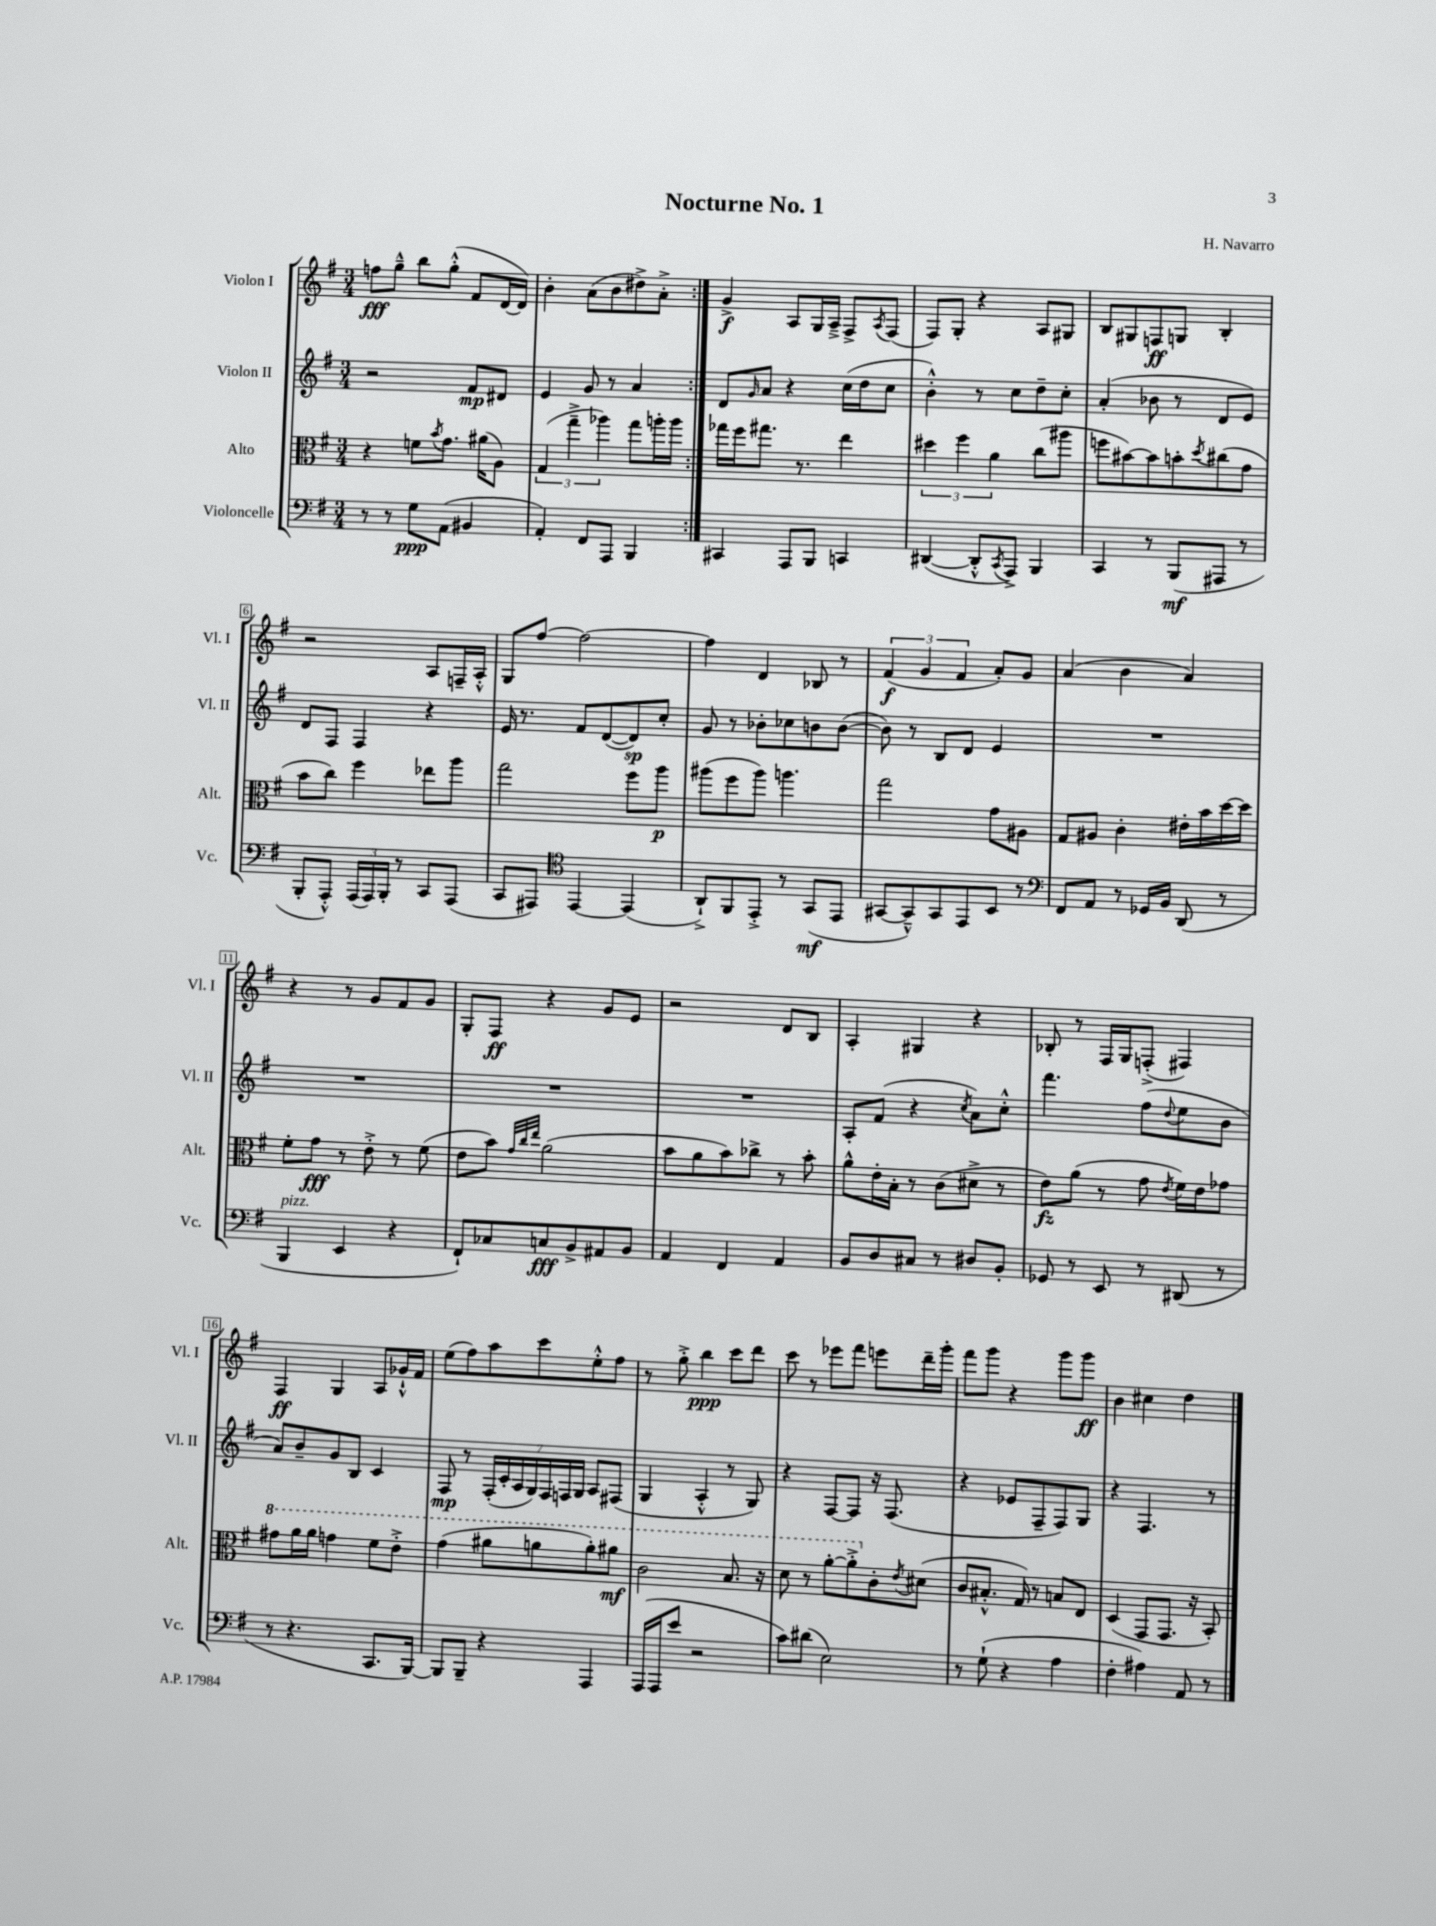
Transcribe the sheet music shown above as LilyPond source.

\header { title = "Nocturne No. 1" composer = "H. Navarro" }
<<
\new StaffGroup <<
\new Staff = "s0" \with { instrumentName = "Violon I" shortInstrumentName = "Vl. I" } {
    \clef treble \key g \major \numericTimeSignature \time 3/4
    \repeat volta 2 { f''8\fff g''8---^ b''8 g''8-.-^( fis'8 d'16~ d'16) |
    b'4-. a'8( b'8 dis''8->) a'8-.-> | }
    g'4->\f a8 g16 a16---> fis8-> \acciaccatura { a8 } fis8( |
    fis8) g8-. r4 a8 gis8 |
    b8 gis8 f8\ff g8 b4-. |
    r2 a8 f16-- a16-.-^ |
    g8 fis''8~ fis''2~ |
    fis''4 d'4 bes8 r8 |
    \tuplet 3/2 { fis'4\f( g'4 fis'4 } a'8-.) g'8 |
    a'4( b'4 a'4) |
    r4 r8 g'8 fis'8 g'8 |
    g8-. fis8\ff r4 g'8 e'8 |
    r2 d'8 b8 |
    a4-. gis4 r4 |
    bes8-. r8 fis16 g16 f8-.->( fis4) |
    fis4\ff g4 a8 ges'16-!-^ fis'16 |
    e''8( fis''8) a''8 c'''8 e''8-.-^ fis''8 |
    r8 g''8-.-> b''4\ppp c'''8 d'''8 |
    c'''8 r8 ees'''8 fis'''8 e'''8 d'''16-- g'''16-. |
    fis'''8 g'''8 r4 g'''8 g'''8\ff |
    b'4 cis''4 d''4 \bar "|." |
}
\new Staff = "s1" \with { instrumentName = "Violon II" shortInstrumentName = "Vl. II" } {
    \clef treble \key g \major \numericTimeSignature \time 3/4
    \repeat volta 2 { r2 fis'8\mp dis'8 |
    e'4 g'8 r8 a'4 | }
    d'8 \grace { g'16 } a'8 r4 c''16( d''16 c''8 |
    b'4-.-^) r8 c''8 d''8-- c''8-. |
    a'4-.( bes'8 r8 d'8 e'8) |
    d'8 fis8 fis4 r4 |
    e'16 r8. fis'8 d'8~( d'8\sp) c''8-. |
    g'8 r8 bes'8-. ces''8 b'8 b'8~( |
    b'8) r8 b8 d'8 e'4 |
    R2. |
    R2. |
    R2. |
    R2. |
    a8-. fis'8( r4 \acciaccatura { c''8 } a'8) c''8-.-^ |
    fis'''4. fis''8( \appoggiatura { d''8 } e''8 b'8 |
    a'8) b'8-- g'8 b8 c'4 |
    fis8\mp r8 \tuplet 7/4 { fis16-.( c'16-. a16 g16) fis16 f16 g16 } a8 fis8( |
    g4 a4-.-^ r8 g8) |
    r4 fis8~ fis8 r16 fis8.( |
    r4 ees'8 fis8-- fis8) g8 |
    r4 fis4. r8 \bar "|." |
}
\new Staff = "s2" \with { instrumentName = "Alto" shortInstrumentName = "Alt." } {
    \clef alto \key g \major \numericTimeSignature \time 3/4
    \repeat volta 2 { r4 f'8 \acciaccatura { b'8 } g'8. ais'16( a8) |
    \tuplet 3/2 { g4( g''4---> aes''4) } g''8 a''16-. a''16 | }
    ges''16 fis''16 gis''8. r8. e''4 |
    \tuplet 3/2 { dis''4 fis''4 a'4 } c''8( ais''8 |
    f''8 bis'8~) bis'8 b'8-. \acciaccatura { d''8 } cis''8( g'8 |
    b'8 c''8) fis''4 ees''8 a''8 |
    g''2 fis''8 a''8\p |
    ais''8( fis''8 ais''8) a''4. |
    g''2 g'8 ais8 |
    g8 ais8 c'4-. eis'16-. b'16 d''16~ d''16 |
    fis'8-. g'8\fff r8 e'8-.-> r8 fis'8( |
    e'8 b'8) \grace { g'32 c''32 e''32 } a'2( |
    b'8 a'8 b'8) ces''8-> r8 b'8-. |
    a'8-^ e'16-. b16-. r8 c'8( dis'8-> r8 |
    e'8\fz) a'8( r8 g'8 \acciaccatura { e'8 } fis'16) e'16 ges'8 |
    \ottava #1 gis''8 a''16 a''16 g''4 fis''8 e''8-.-> |
    g''4( ais''8 a''8 a''8-.) ais''8\mf |
    c''2 b'8. r16 |
    d''8 r8 a''8~-. a''8-.-> \ottava #0 c'8-. \acciaccatura { e'8 } dis'8( |
    c'8 bis8.-.-^ g16) r8 b8 e8 |
    d4( g,8 g,8. r16 b,8-.) \bar "|." |
}
\new Staff = "s3" \with { instrumentName = "Violoncelle" shortInstrumentName = "Vc." } {
    \clef bass \key g \major \numericTimeSignature \time 3/4
    \repeat volta 2 { r8 r8 g8\ppp a,8( bis,4 |
    a,4-.) fis,8 a,,8 b,,4 | }
    cis,4 a,,8 b,,8 c,4 |
    dis,4~( dis,8-.-^ \acciaccatura { c,8 } a,,8->) b,,4 |
    c,4 r8 b,,8\mf( ais,,8 r8 |
    b,,8-. a,,8-.-^) \tuplet 3/2 { a,,16( a,,16) b,,16-. } r8 c,8 a,,8( |
    c,8 ais,,8) \clef tenor e,4~ e,4( |
    a,8-!->) fis,8 e,8-.-> r8 g,8\mf( e,8 |
    gis,8~ gis,8---^) gis,8 e,8 b,8 r8 |
    \clef bass fis,8 a,8 r8 ges,16 b,16 d,8( r8 |
    b,,4^\markup { \italic "pizz." } e,4 r4 |
    fis,8-!) ces8 c8\fff b,8-> ais,8 b,8 |
    a,4 fis,4 a,4 |
    b,8 d8 cis8 r8 dis8 b,8-. |
    ges,8 r8 e,8 r8 dis,8( r8 |
    r8 r4. c,8. b,,16~) |
    b,,8 b,,8-- r4 a,,4 |
    a,,16( a,,16 e'8 r2 |
    c'8) dis'8( e2) |
    r8 g8-!( r4 a4 |
    fis4-. ais4) a,8 r8 \bar "|." |
}
>>
>>
\layout { \context { \Score \override BarNumber.stencil = #(make-stencil-boxer 0.1 0.3 ly:text-interface::print) } }
